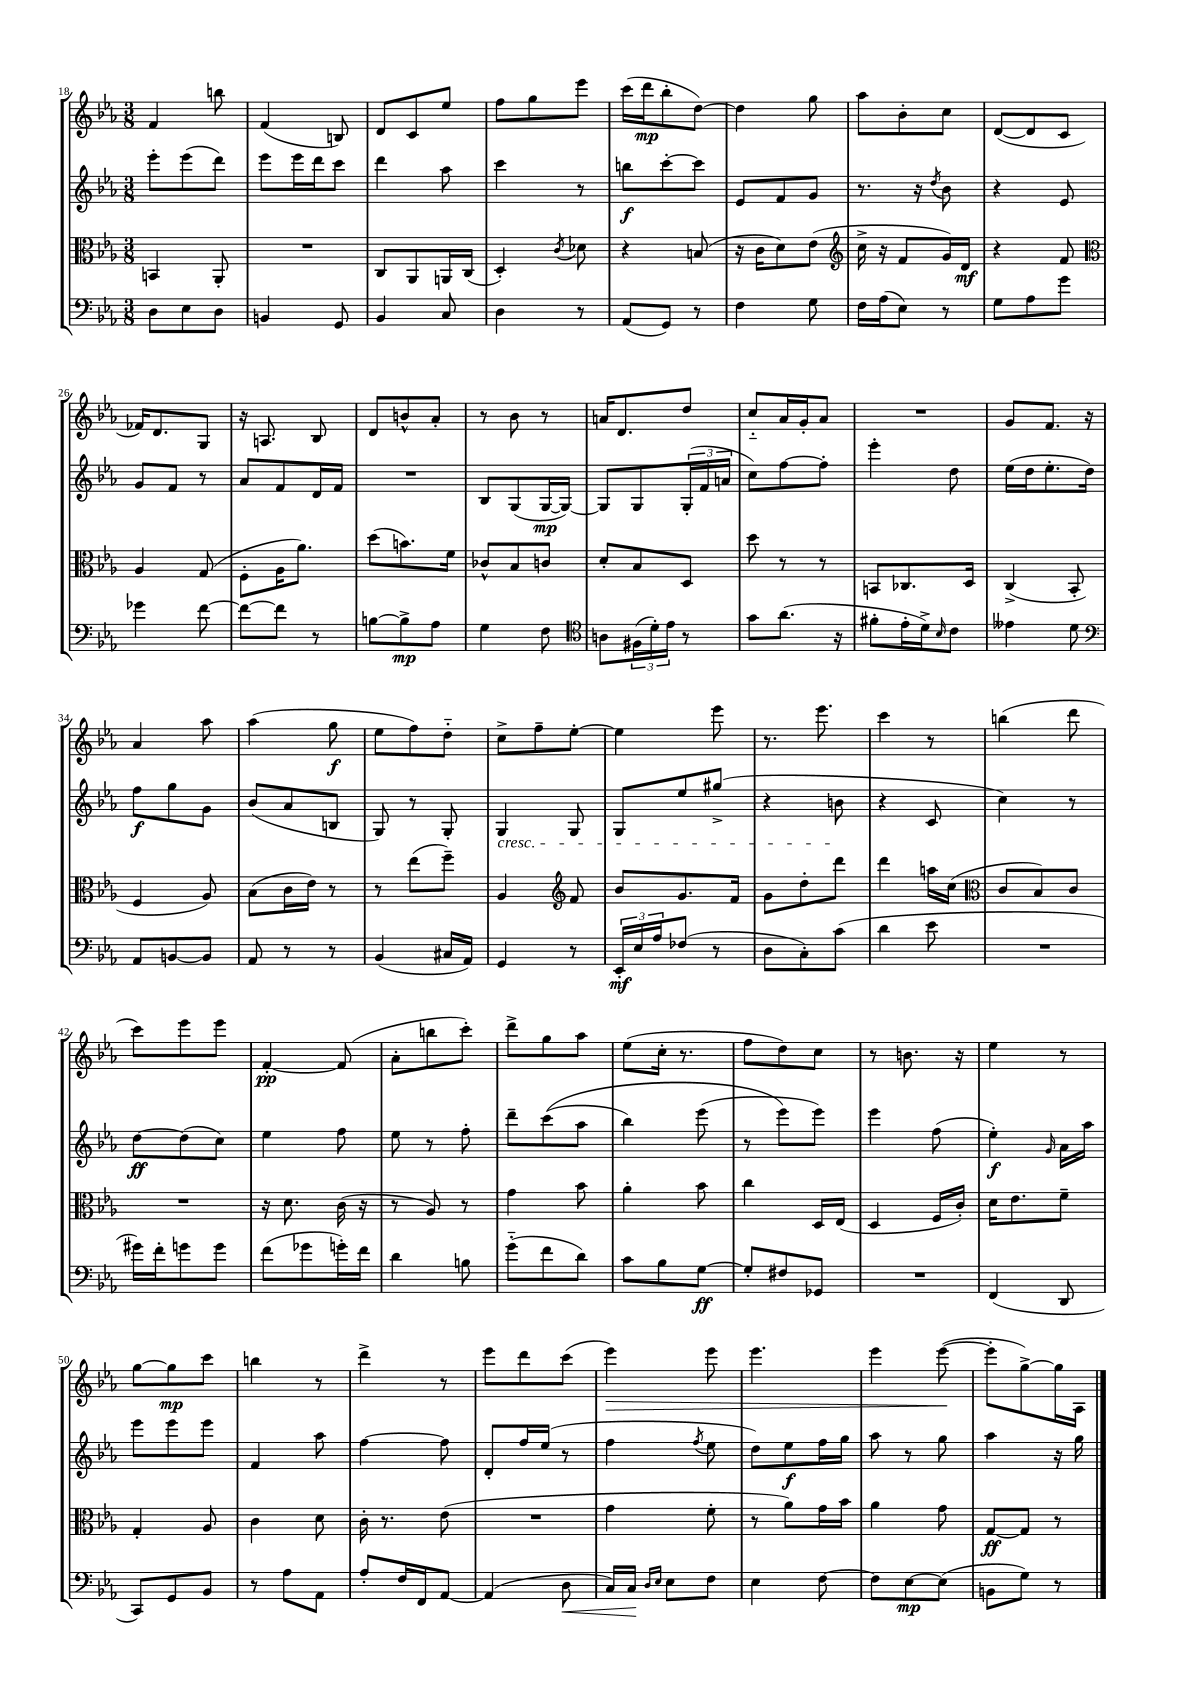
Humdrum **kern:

**kern	**dynam	**kern	**dynam	**kern	**dynam	**kern	**dynam
*part4	*part4	*part3	*part3	*part2	*part2	*part1	*part1
*staff4	*staff4	*staff3	*staff3	*staff2	*staff2	*staff1	*staff1
*clefF4	*	*clefC3	*	*clefG2	*	*clefG2	*
*k[b-e-a-]	*	*k[b-e-a-]	*	*k[b-e-a-]	*	*k[b-e-a-]	*
*M3/8	*	*M3/8	*	*M3/8	*	*M3/8	*
=18	=18	=18	=18	=18	=18	=18	=18
8D\L	.	4BBn/	.	8eee-'\L	.	4f/	.
8E-\	.	.	.	(8eee-\	.	.	.
8D\J	.	8AA-'/	.	8ddd\J)	.	8bbn\	.
=19	=19	=19	=19	=19	=19	=19	=19
4BBn/	.	4.r	.	8eee-\L	.	(4f/	.
.	.	.	.	16eee-\L	.	.	.
.	.	.	.	16ddd\J	.	.	.
8GG/	.	.	.	8ccc\J	.	8Bn/)	.
=20	=20	=20	=20	=20	=20	=20	=20
4BB-/	.	8C/L	.	4ddd\	.	8d/L	.
.	.	8AA-/	.	.	.	8c/	.
8C/	.	16AAn/L	.	8aa-\	.	8ee-/J	.
.	.	(16C/JJ	.	.	.	.	.
=21	=21	=21	=21	=21	=21	=21	=21
4D\	.	4D'/)	.	4ccc\	.	8ff\L	.
.	.	.	.	.	.	8gg\	.
.	.	8qc/	.	.	.	.	.
8r	.	8d-X\	.	8r	.	8eee-\J	.
=22	=22	=22	=22	=22	=22	=22	=22
(8AA-/L	.	4r	.	8bbn\L	f	(16ccc\LL	.
.	.	.	.	.	.	16ddd\J	mp
8GG/J)	.	.	.	[8ccc'\	.	8bb-'\	.
8r	.	(8Bn/	.	8ccc\J]	.	[8dd\J)	.
=23	=23	=23	=23	=23	=23	=23	=23
4F\	.	16r	.	8e-/L	.	4dd\]	.
.	.	16c\KL	.	.	.	.	.
.	.	8d\)	.	8f/	.	.	.
8G\	.	(8e-\J	.	8g/J	.	8gg\	.
=24	=24	=24	=24	=24	=24	=24	=24
*	*	*clefG2	*	*	*	*	*
16F\LL	.	16cc^\	.	8.r	.	8aa-\L	.
(16A-\J	.	16r	.	.	.	.	.
8E-\J)	.	8f/L	.	.	.	8b-'\	.
.	.	.	.	16r	.	.	.
.	.	.	.	8qdd/	.	.	.
8r	.	16g/L)	.	8b-\	.	8cc\J	.
.	.	16d/JJ	mf	.	.	.	.
=25	=25	=25	=25	=25	=25	=25	=25
8G\L	.	4r	.	4r	.	([8d/L	.
8A-\	.	.	.	.	.	8d/]	.
8g\J	.	8f/	.	8e-/	.	8c/J	.
!!LO:LB:g=z
=26	=26	=26	=26	=26	=26	=26	=26
*	*	*clefC3	*	*	*	*	*
4g-X\	.	4A-/	.	8g/L	.	16f-X/KL)	.
.	.	.	.	.	.	8.d/	.
.	.	.	.	8f/J	.	.	.
[8f\	.	(8G/	.	8r	.	8G/J	.
=27	=27	=27	=27	=27	=27	=27	=27
8f\L_	.	8F'\L	.	8a-/L	.	16r	.
.	.	.	.	.	.	8.An/	.
8f\J]	.	16A-\K	.	8f/	.	.	.
.	.	8.a-\J)	.	.	.	.	.
8r	.	.	.	16d/L	.	8B-/	.
.	.	.	.	16f/JJ	.	.	.
=28	=28	=28	=28	=28	=28	=28	=28
[8Bn\L	.	(8dd\L	.	4.r	.	8d/L	.
8B^\]	mp	8.bn\)	.	.	.	8bn^^/	.
8A-\J	.	.	.	.	.	8a-'/J	.
.	.	16f\Jk	.	.	.	.	.
=29	=29	=29	=29	=29	=29	=29	=29
4G\	.	8c-X^^/L	.	8B-/L	.	8r	.
.	.	8B-/	.	(8G/	.	8b-\	.
8F\	.	8cn/J	.	[16G/L	mp	8r	.
.	.	.	.	16G/JJ_)	.	.	.
=30	=30	=30	=30	=30	=30	=30	=30
*clefC4	*	*	*	*	*	*	*
8An\L	.	8d'/L	.	8G/L]	.	16an/KL	.
.	.	.	.	.	.	8.d/	.
(24F#X\L	.	8B-/	.	8G/	.	.	.
24d'\)	.	.	.	.	.	.	.
24e-\JJ	.	.	.	.	.	.	.
8r	.	8D/J	.	(24G'/L	.	8dd/J	.
.	.	.	.	24f/	.	.	.
.	.	.	.	24an/JJ	.	.	.
=31	=31	=31	=31	=31	=31	=31	=31
8g\L	.	8dd\	.	8cc\L)	.	8cc/L	.
(8.a-\J	.	8r	.	[8ff\	.	16a-/L	.
.	.	.	.	.	.	16g'/J	.
.	.	8r	.	8ff'\J]	.	8a-/J	.
16r	.	.	.	.	.	.	.
=32	=32	=32	=32	=32	=32	=32	=32
8f#X'\L	.	8BBn/L	.	4eee-'\	.	4.r	.
16e-'\L	.	8.C-X/	.	.	.	.	.
16d^\J)	.	.	.	.	.	.	.
16qqB-/	.	.	.	.	.	.	.
8c\J	.	.	.	8dd\	.	.	.
.	.	16D/Jk	.	.	.	.	.
=33	=33	=33	=33	=33	=33	=33	=33
4e--X\	.	(4C^/	.	(16ee-\LL	.	8g/L	.
.	.	.	.	16dd\J	.	.	.
.	.	.	.	8.ee-'\	.	8.f/J	.
8d\	.	8BB-'/	.	.	.	.	.
.	.	.	.	16dd\Jk)	.	16r	.
!!LO:LB:g=z
=34	=34	=34	=34	=34	=34	=34	=34
*clefF4	*	*	*	*	*	*	*
8AA-/L	.	4F/	.	8ff\L	f	4a-/	.
[8BBn/	.	.	.	8gg\	.	.	.
8BB/J]	.	8A-/)	.	8g\J	.	8aa-\	.
=35	=35	=35	=35	=35	=35	=35	=35
8AA-/	.	(8B-\L	.	(8b-/L	.	(4aa-\	.
8r	.	16c\L	.	8a-/	.	.	.
.	.	16e-\JJ)	.	.	.	.	.
8r	.	8r	.	8Bn/J	.	8gg\	f
=36	=36	=36	=36	=36	=36	=36	=36
(4BB-/	.	8r	.	8G/)	.	8ee-\L	.
.	.	(8ee-\L	.	8r	.	8ff\)	.
16C#X/LL	.	8ff~\J)	.	8G'/	.	8dd\J	.
16AA-/JJ)	.	.	.	.	.	.	.
=37	=37	=37	=37	=37	=37	=37	=37
!	!	!	!	!LO:TX:b:i:t=cresc.	!	!	!
4GG/	.	4A-/	.	4G/	.	8cc^\L	.
.	.	.	.	.	.	8ff~\	.
*	*	*clefG2	*	*	*	*	*
8r	.	8f/	.	8G/	.	[8ee-'\J	.
=38	=38	=38	=38	=38	=38	=38	=38
24EE-'/LL	mf	8b-/L	.	8G/L	.	4ee-\]	.
24E-/	.	.	.	.	.	.	.
24A-/J	.	.	.	.	.	.	.
(8F-X/J	.	8.g/	.	8ee-/	.	.	.
8r	.	.	.	(8gg#X^/J	.	8eee-\	.
.	.	16f/Jk	.	.	.	.	.
=39	=39	=39	=39	=39	=39	=39	=39
8D\L	.	8g\L	.	4r	.	8.r	.
8C'\)	.	8dd'\	.	.	.	.	.
.	.	.	.	.	.	8.eee-\	.
(8c\J	.	8ddd\J	.	8bn\	.	.	.
=40	=40	=40	=40	=40	=40	=40	=40
4d\	.	4ddd\	.	4r	.	4ccc\	.
8e-\	.	16aan\LL	.	8c/	.	8r	.
.	.	(16cc\JJ	.	.	.	.	.
=41	=41	=41	=41	=41	=41	=41	=41
*	*	*clefC3	*	*	*	*	*
4.r	.	8c/L	.	4cc\)	.	(4bbn\	.
.	.	8B-/)	.	.	.	.	.
.	.	8c/J	.	8r	.	8ddd\	.
!!LO:LB:g=z
=42	=42	=42	=42	=42	=42	=42	=42
16g#X\LL)	.	4.r	.	[8dd\L	ff	8ccc\L)	.
16f'\J	.	.	.	.	.	.	.
8gn\	.	.	.	(8dd\]	.	8eee-\	.
8g\J	.	.	.	8cc\J)	.	8eee-\J	.
=43	=43	=43	=43	=43	=43	=43	=43
(8f\L	.	16r	.	4ee-\	.	[4f'/	pp
.	.	8.d\	.	.	.	.	.
8g-X\	.	.	.	.	.	.	.
16gn'\L)	.	(16c\	.	8ff\	.	(8f/]	.
16f\JJ	.	16r	.	.	.	.	.
=44	=44	=44	=44	=44	=44	=44	=44
4d\	.	8r	.	8ee-\	.	8a-'\L	.
.	.	8A-/)	.	8r	.	8bbn\	.
8Bn\	.	8r	.	8ff'\	.	8ccc'\J)	.
=45	=45	=45	=45	=45	=45	=45	=45
(8g\L	.	4g\	.	8ddd~\L	.	8ddd^\L	.
8f\	.	.	.	((8ccc\	.	8gg\	.
8d\J)	.	8b-\	.	8aa-\J	.	8aa-\J	.
=46	=46	=46	=46	=46	=46	=46	=46
8c\L	.	4a-'\	.	4bb-\)	.	(8ee-\L	.
8B-\	.	.	.	.	.	16cc'\Jk	.
.	.	.	.	.	.	8.r	.
[8G\J	ff	8b-\	.	(8eee-\	.	.	.
=47	=47	=47	=47	=47	=47	=47	=47
8G'/L]	.	4cc\	.	8r	.	8ff\L	.
8F#X/	.	.	.	8eee-\L)	.	8dd\)	.
8GG-X/J	.	16D/LL	.	8eee-\J)	.	8cc\J	.
.	.	(16E-/JJ	.	.	.	.	.
=48	=48	=48	=48	=48	=48	=48	=48
4.r	.	4D/	.	4eee-\	.	8r	.
.	.	.	.	.	.	8.bn\	.
.	.	16F/LL	.	(8ff\	.	.	.
.	.	16c'/JJ)	.	.	.	16r	.
=49	=49	=49	=49	=49	=49	=49	=49
(4FF/	.	16d\KL	.	4ee-'\)	f	4ee-\	.
.	.	8.e-\	.	.	.	.	.
.	.	.	.	16qqg/	.	.	.
8DD/	.	8f~\J	.	16a-\LL	.	8r	.
.	.	.	.	16aa-\JJ	.	.	.
!!LO:LB:g=z
=50	=50	=50	=50	=50	=50	=50	=50
8CC/L)	.	4G'/	.	8eee-\L	.	[8gg\L	.
8GG/	.	.	.	8eee-\	.	8gg\]	mp
8BB-/J	.	8A-/	.	8eee-\J	.	8ccc\J	.
=51	=51	=51	=51	=51	=51	=51	=51
8r	.	4c\	.	4f/	.	4bbn\	.
8A-\L	.	.	.	.	.	.	.
8AA-\J	.	8d\	.	8aa-\	.	8r	.
=52	=52	=52	=52	=52	=52	=52	=52
8A-'/L	.	16c'\	.	[4ff\	.	4ddd^\	.
.	.	8.r	.	.	.	.	.
16F/L	.	.	.	.	.	.	.
16FF/J	.	.	.	.	.	.	.
[8AA-/J	.	(8e-\	.	8ff\]	.	8r	.
=53	=53	=53	=53	=53	=53	=53	=53
(4AA-/]	.	4.r	.	8d'/L	.	8eee-\L	.
.	.	.	.	16ff/L	.	8ddd\	.
.	.	.	.	(16ee-/JJ	.	.	.
!	!LO:HP:b	!	!	!	!	!	!
8D\	<	.	.	8r	.	(8ccc\J	.
=54	=54	=54	=54	=54	=54	=54	=54
!	!	!	!	!	!	!	!LO:HP:b
16C/LL)	.	4g\	.	4ff\	.	4eee-\)	>
16C/JJ	.	.	.	.	.	.	.
16qqD/LL	.	.	.	.	.	.	.
16qqE-/JJ	.	.	.	.	.	.	.
8E-\L	[	.	.	.	.	.	.
.	.	.	.	8qff/	.	.	.
8F\J	.	8f'\	.	8ee-\	.	8eee-\	.
=55	=55	=55	=55	=55	=55	=55	=55
4E-\	.	8r	.	8dd\L)	.	4.eee-\	.
.	.	8a-\L)	.	8ee-\	f	.	.
[8F\	.	16g\L	.	16ff\L	.	.	.
.	.	16b-\JJ	.	16gg\JJ	.	.	.
=56	=56	=56	=56	=56	=56	=56	=56
8F\L]	.	4a-\	.	8aa-\	.	4eee-\	.
[8E-\	mp	.	.	8r	.	.	.
(8E-\J]	.	8g\	.	8gg\	.	([8eee-\	.
.	.	.	.	.	.	.	]
=57	=57	=57	=57	=57	=57	=57	=57
8BBn\L	.	[8G/L	ff	4aa-\	.	8eee-'\L]	.
8G\J)	.	8G/J]	.	.	.	[8gg^\)	.
8r	.	8r	.	16r	.	16gg\L]	.
.	.	.	.	16gg\	.	16A-\JJ	.
==	==	==	==	==	==	==	==
*-	*-	*-	*-	*-	*-	*-	*-
